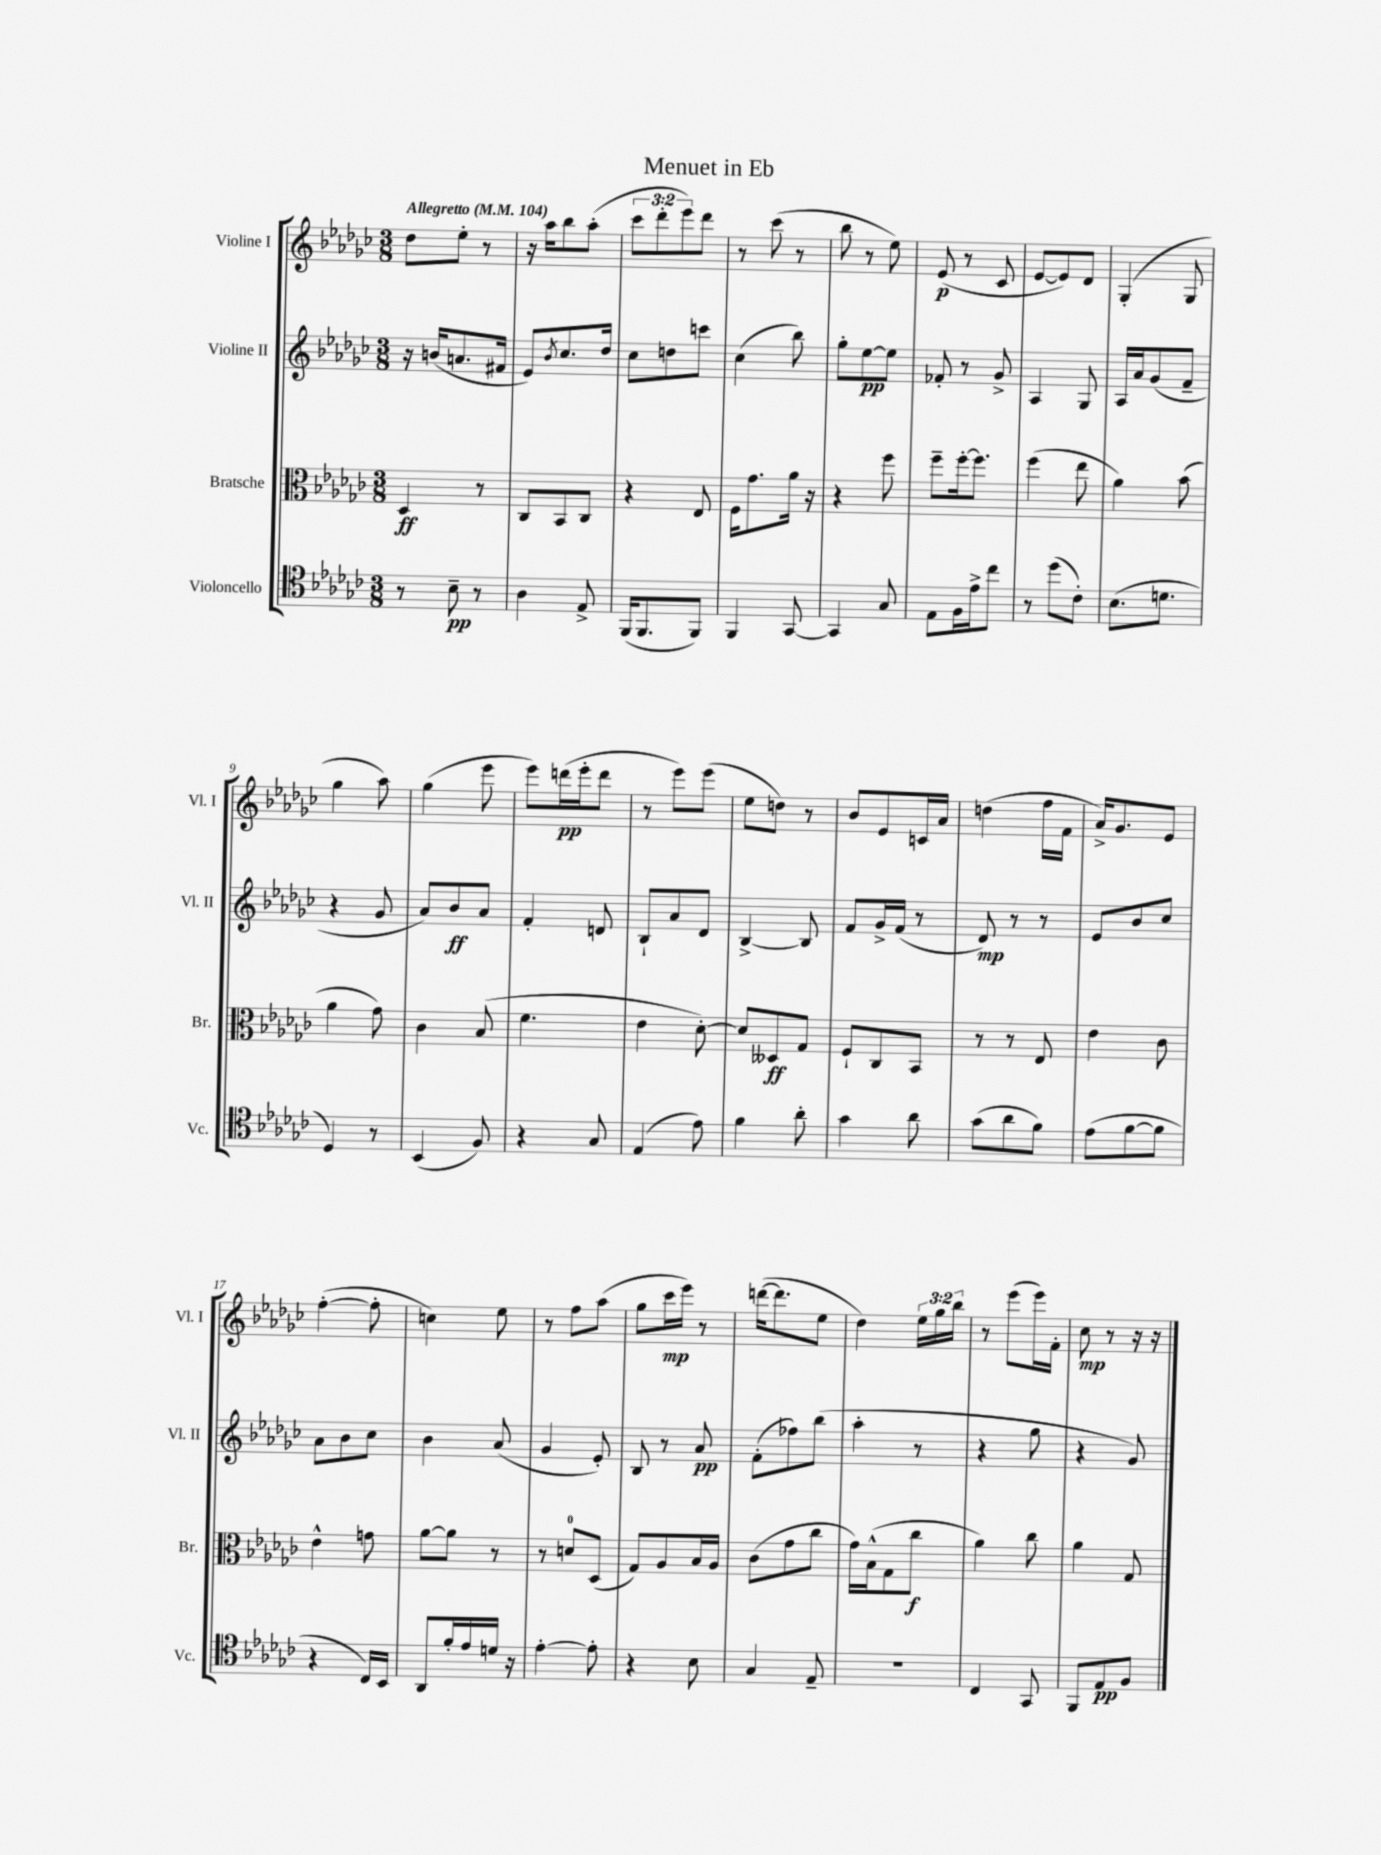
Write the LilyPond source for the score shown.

\header { title = "Menuet in Eb" }
<<
\new StaffGroup <<
\new Staff = "s0" \with { instrumentName = "Violine I" shortInstrumentName = "Vl. I" } {
    \clef treble \key ges \major \numericTimeSignature \time 3/8 \override Staff.TupletNumber.text = #tuplet-number::calc-fraction-text \tempo "Allegretto" 4 = 104
    des''8 ees''8-. r8 |
    r16 aes''16 bes''8 aes''8-.( |
    \tuplet 3/2 { ces'''8 des'''8-. ees'''8) } des'''8 |
    r8 ces'''8( r8 |
    bes''8 r8 ees''8) |
    ees'8\p( r8 ces'8 |
    ees'8~ ees'8) des'8 |
    ges4-.( ges8 |
    ges''4 aes''8) |
    ges''4( ees'''8 |
    ees'''8) d'''16\pp( ees'''16-. d'''8 |
    r8 ees'''8) ees'''8( |
    ees''8 d''8) r8 |
    bes'8 ees'8 c'16 aes'16 |
    d''4( f''16 f'16 |
    aes'16->) ges'8. ees'8 |
    f''4~-.( f''8-. |
    c''4) ees''8 |
    r8 f''8 aes''8( |
    ges''8 ces'''16\mp ees'''16) r8 |
    d'''16~( d'''8. ees''8 |
    des''4) \tuplet 3/2 { ees''16 ges''16 bes''16 } |
    r8 ees'''8( ees'''16) f'16-. |
    ces''8\mp r8 r16 r16 \bar "|." |
}
\new Staff = "s1" \with { instrumentName = "Violine II" shortInstrumentName = "Vl. II" } {
    \clef treble \key ges \major \numericTimeSignature \time 3/8
    r16 b'16( a'8. fis'16 |
    ees'8) \acciaccatura { bes'8 } ces''8. des''16 |
    ces''8 d''8 c'''8 |
    ces''4( bes''8) |
    ges''8-. ees''8~\pp ees''8 |
    fes'8-. r8 ges'8-> |
    aes4 ges8 |
    aes16 aes'16 ges'8( f'8-- |
    r4 ges'8 |
    aes'8) bes'8\ff aes'8 |
    f'4-. d'8 |
    bes8-! aes'8 des'8 |
    bes4~-> bes8 |
    f'8 ges'16-> f'16( r8 |
    des'8\mp) r8 r8 |
    ees'8 bes'8 ces''8 |
    aes'8 bes'8 ces''8 |
    bes'4 aes'8( |
    ges'4 ees'8-.) |
    bes8 r8 aes'8\pp |
    f'8-.( fes''8) bes''8( |
    aes''4-. r8 |
    r4 ges''8 |
    r4 ges'8) \bar "|." |
}
\new Staff = "s2" \with { instrumentName = "Bratsche" shortInstrumentName = "Br." } {
    \clef alto \key ges \major \numericTimeSignature \time 3/8
    des4\ff r8 |
    ces8 bes,8 ces8 |
    r4 ees8 |
    f16 ges'8. aes'16 r16 |
    r4 f''8 |
    f''8-- f''16~-. f''8. |
    f''4( ees''8 |
    aes'4) bes'8( |
    aes'4 ges'8) |
    ces'4 bes8( |
    f'4. |
    ees'4 des'8~-.) |
    des'8 deses8\ff ges8 |
    f8-! ces8 bes,8 |
    r8 r8 ees8 |
    ees'4 ces'8 |
    ees'4-^ g'8 |
    aes'8~ aes'8 r8 |
    r8 d'8-0 des8( |
    ges8) aes8 bes16 aes16 |
    ces'8( ges'8 ces''8 |
    ges'16) bes16-^( ges8 ces''8\f |
    aes'4) ces''8 |
    aes'4 ges8 \bar "|." |
}
\new Staff = "s3" \with { instrumentName = "Violoncello" shortInstrumentName = "Vc." } {
    \clef tenor \key ges \major \numericTimeSignature \time 3/8
    r8 bes8--\pp r8 |
    aes4 ees8-> |
    f,16( f,8. f,8) |
    f,4 ges,8~ |
    ges,4 ges8 |
    ees8 f16 ees'16-> ces''8 |
    r8 des''8( ces'8-.) |
    bes8.( d'8. |
    des4) r8 |
    bes,4( f8) |
    r4 ges8 |
    ees4( ees'8) |
    f'4 aes'8-. |
    ges'4 aes'8 |
    ges'8( aes'8 f'8) |
    ees'8( f'8~ f'8 |
    r4 ces16) bes,16 |
    aes,8 f'16-. ees'16 d'16 r16 |
    ees'4~-. ees'8-. |
    r4 bes8 |
    ges4 ees8-- |
    R4. |
    ces4 ges,8 |
    f,8 ees8\pp f8 \bar "|." |
}
>>
>>
